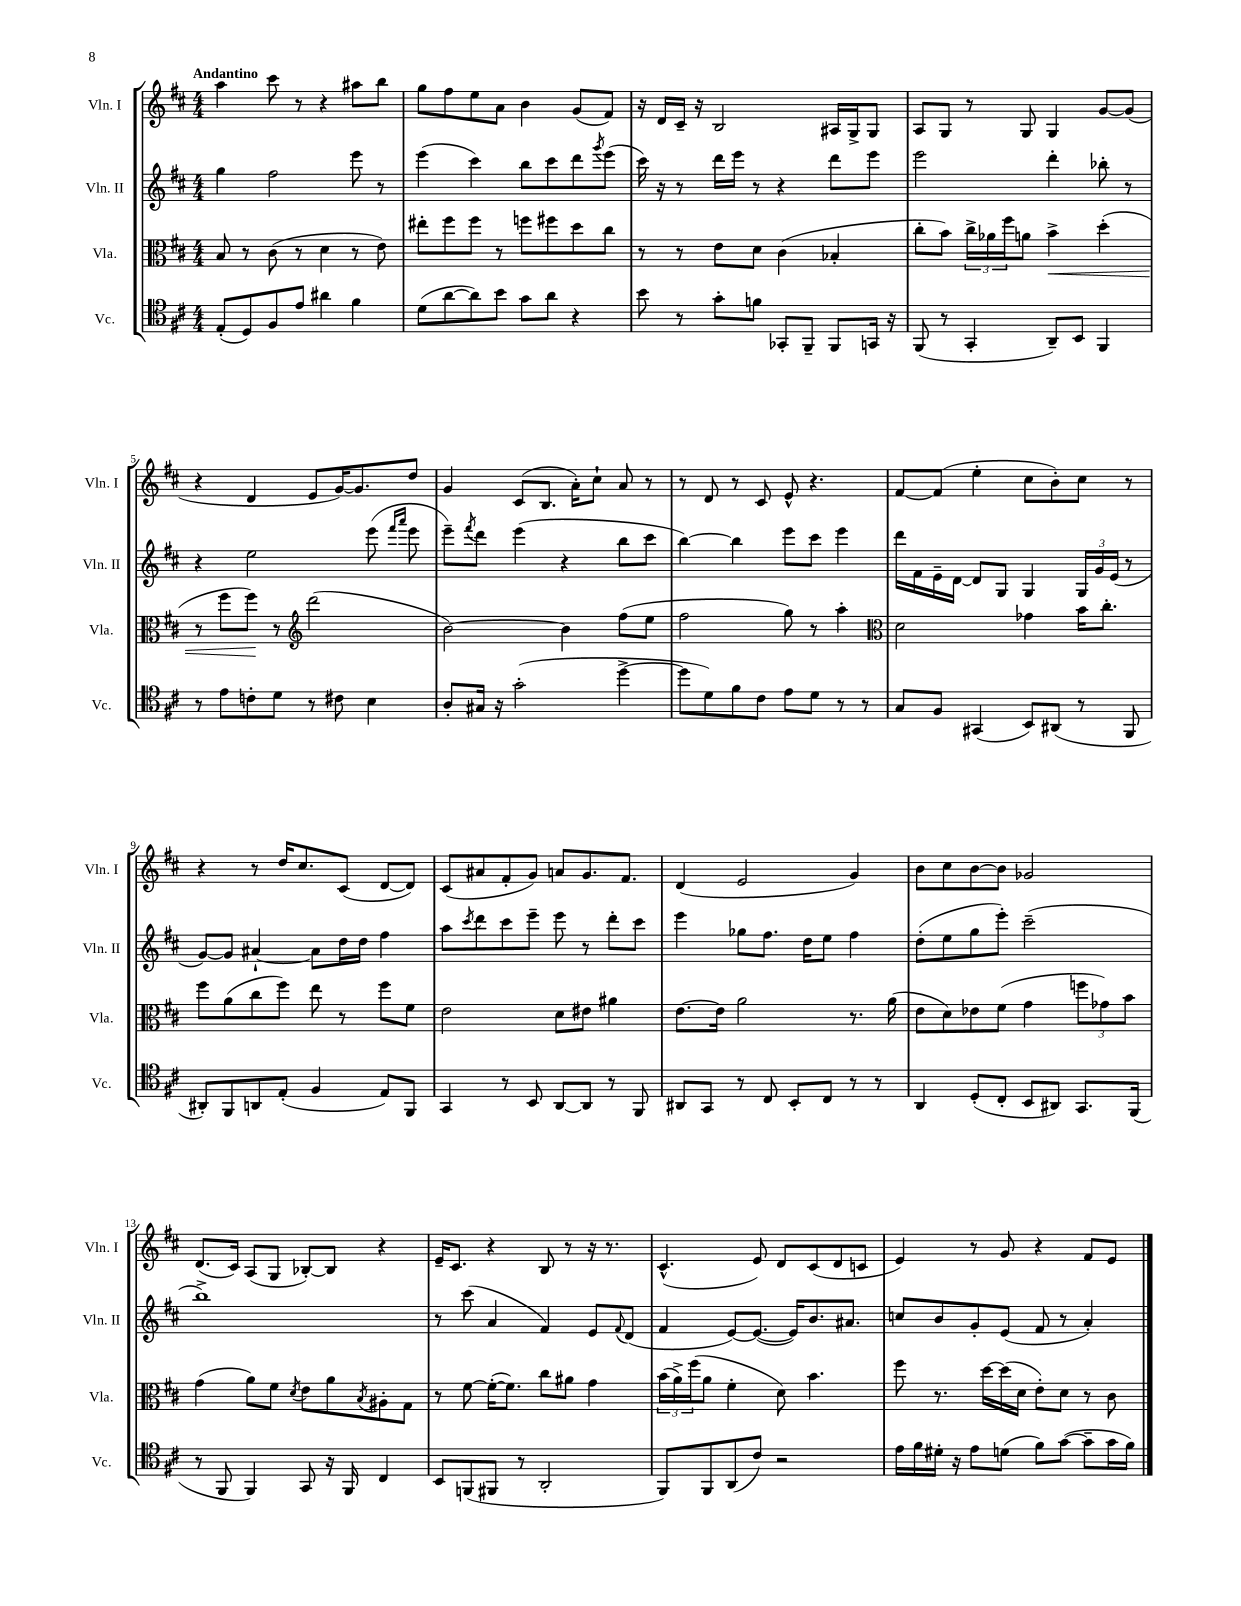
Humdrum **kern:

**kern	**kern	**kern	**kern
*staff4	*staff3	*staff2	*staff1
*clefC4	*clefC3	*clefG2	*clefG2
*k[f#c#]	*k[f#c#]	*k[f#c#]	*k[f#c#]
*M4/4	*M4/4	*M4/4	*M4/4
(8E'	8B	4gg	4aa
8D)	8r	.	.
8F#	(8c#	2ff#	8ccc#
8e	8r	.	8r
4a#	4d	.	4r
4f#	8r	8eee	8aa#
.	8e)	8r	8bb
=	=	=	=
(8d	8ee#'	(4eee	8gg
[8a	8ff#	.	8ff#
8a])	8ff#	4ccc#)	8ee
8b	8r	.	8a
8g	8ff	8bb	4b
8a	8ff#	8ccc#	.
4r	8dd	8ddd	(8g
.	.	8qggg	.
.	8cc#	(8eee	8f#)
=	=	=	=
8b	8r	16ccc#)	16r
.	.	16r	16d
8r	8r	8r	16c#~
.	.	.	16r
8g'	8e	16ddd	2B
.	.	16eee	.
8f	8d	8r	.
8GG-'	(4c#	4r	.
8FF#~	.	.	.
8FF#	4B-'	8ddd	16A#
.	.	.	16G^
16GG	.	8eee	8G
16r	.	.	.
=	=	=	=
(8FF#	8cc#'	2eee	8A
8r	8b)	.	8G
4GG'	24cc#^	.	8r
.	24a-	.	.
.	24ff#	.	.
.	8a	.	8G
8AA~)	4b^	4ddd'	4G
8BB	.	.	.
4FF#	(4dd'	8bb-'	[8g
.	.	8r	(8g]
=	=	=	=
8r	8r	4r	4r
8e	8ff#	.	.
8c'	8ff#)	2ee	4d
8d	8r	.	.
*	*clefG2	*	*
8r	(2ddd	.	8e
8c#	.	.	[16g)
.	.	.	8.g]
4B	.	(8eee	.
.	.	16qqfff#	.
.	.	16qqaaa	.
.	.	8eee	8dd
=	=	=	=
8A'	[2b)	8eee~)	4g
.	.	8qfff#	.
16G#	.	8ddd	.
16r	.	.	.
(2g'	.	(4eee	(8c#
.	.	.	8.B
.	4b]	4r	.
.	.	.	16a')
.	.	.	8cc#`
[4dd^	(8ff#	8bb	8a
.	8ee	8ccc#	8r
=	=	=	=
8dd]	2ff#	[4bb)	8r
8d)	.	.	8d
8f#	.	4bb]	8r
8c#	.	.	8c#
8e	8gg)	8eee	8e^^
8d	8r	8ccc#	4.r
8r	4aa'	4eee	.
8r	.	.	.
=	=	=	=
*	*clefC3	*	*
8G	2d	16ddd	[8f#
.	.	16f#	.
8F#	.	16e~	(8f#]
.	.	[16d	.
(4GG#	.	8d]	4ee'
.	.	8G	.
8BB)	4g-	4G	8cc#
(8AA#	.	.	8b')
8r	16b	24G	8cc#
.	.	24g	.
.	8.cc#'	.	.
.	.	(24e	.
8FF#	.	8r	8r
=	=	=	=
8AA#')	8ff#	[8g)	4r
8FF#	(8a	8g]	.
8AA	8cc#	[4a#`	8r
(8E'	8ff#)	.	16dd
.	.	.	8.cc#
4F#	8ee	8a#]	.
.	8r	16dd	(8c#
.	.	16dd	.
8E)	8ff#	4ff#	[8d
8FF#	8f#	.	8d])
=	=	=	=
4GG	2e	8aa	(8c#
.	.	8qccc#	.
.	.	8ddd	8a#
8r	.	8ccc#	8f#'
8BB	.	8eee~	8g)
[8AA	8d	8eee	8a
8AA]	8e#	8r	8.g
8r	4a#	8ddd'	.
.	.	.	8.f#
8FF#	.	8ccc#	.
=	=	=	=
8AA#	[8.e	4eee	(4d
8GG	.	.	.
.	16e]	.	.
8r	2a	8gg-	2e
8C#	.	8.ff#	.
8BB'	.	.	.
.	.	16dd	.
8C#	.	8ee	.
8r	8.r	4ff#	4g)
8r	.	.	.
.	(16a	.	.
=	=	=	=
4AA	8e	(8dd'	8b
.	8d)	8ee	8cc#
(8D'	8e-	8gg	[8b
8C#'	(8f#	8eee')	8b]
8BB	4g	(2ccc#~	2g-
8AA#)	.	.	.
8.GG	12ff	.	.
.	12g-)	.	.
.	12b	.	.
(16FF#	.	.	.
=	=	=	=
8r	(4g	1bb^)	(8.d
8FF#	.	.	.
.	.	.	16c#)
4FF#)	8a)	.	(8A
.	8f#	.	8G
.	8qd	.	.
8GG	8e	.	[8B-')
16r	8a	.	8B-]
16FF#	.	.	.
.	8qB	.	.
4C#	8A#'	.	4r
.	8G	.	.
=	=	=	=
8BB	8r	8r	16e~
.	.	.	8.c#
(8FF	[8f#	(8ccc#	.
8FF#	(16f#'_	4a	4r
.	8.f#])	.	.
8r	.	.	.
2AA'	8cc#	4f#)	8B
.	8a#	.	8r
.	4g	8e	16r
.	.	.	8.r
.	.	8qqf#	.
.	.	(8d	.
=	=	=	=
8FF#)	(24b	4f#	(4.c#^^
.	24a^)	.	.
.	(24ff#	.	.
8FF#	8a	.	.
(8AA	4f#'	[8e)	.
8c#)	.	(8.e_	8e)
2r	8d)	.	8d
.	.	16e])	.
.	4.b	8.b	(8c#
.	.	.	8d
.	.	8.a#	.
.	.	.	8c
=	=	=	=
16e	8ff#	8cc	4e)
16f#	.	.	.
16d#'	8.r	8b	.
16r	.	.	.
8e	.	8g'	8r
.	[16dd	.	.
(8d	(16dd]	(8e	8g
.	16d	.	.
8f#)	8e')	8f#	4r
([8g	8d	8r	.
8g~]	8r	4a')	8f#
16g	8c#	.	8e
16f#)	.	.	.
==	==	==	==
*-	*-	*-	*-
